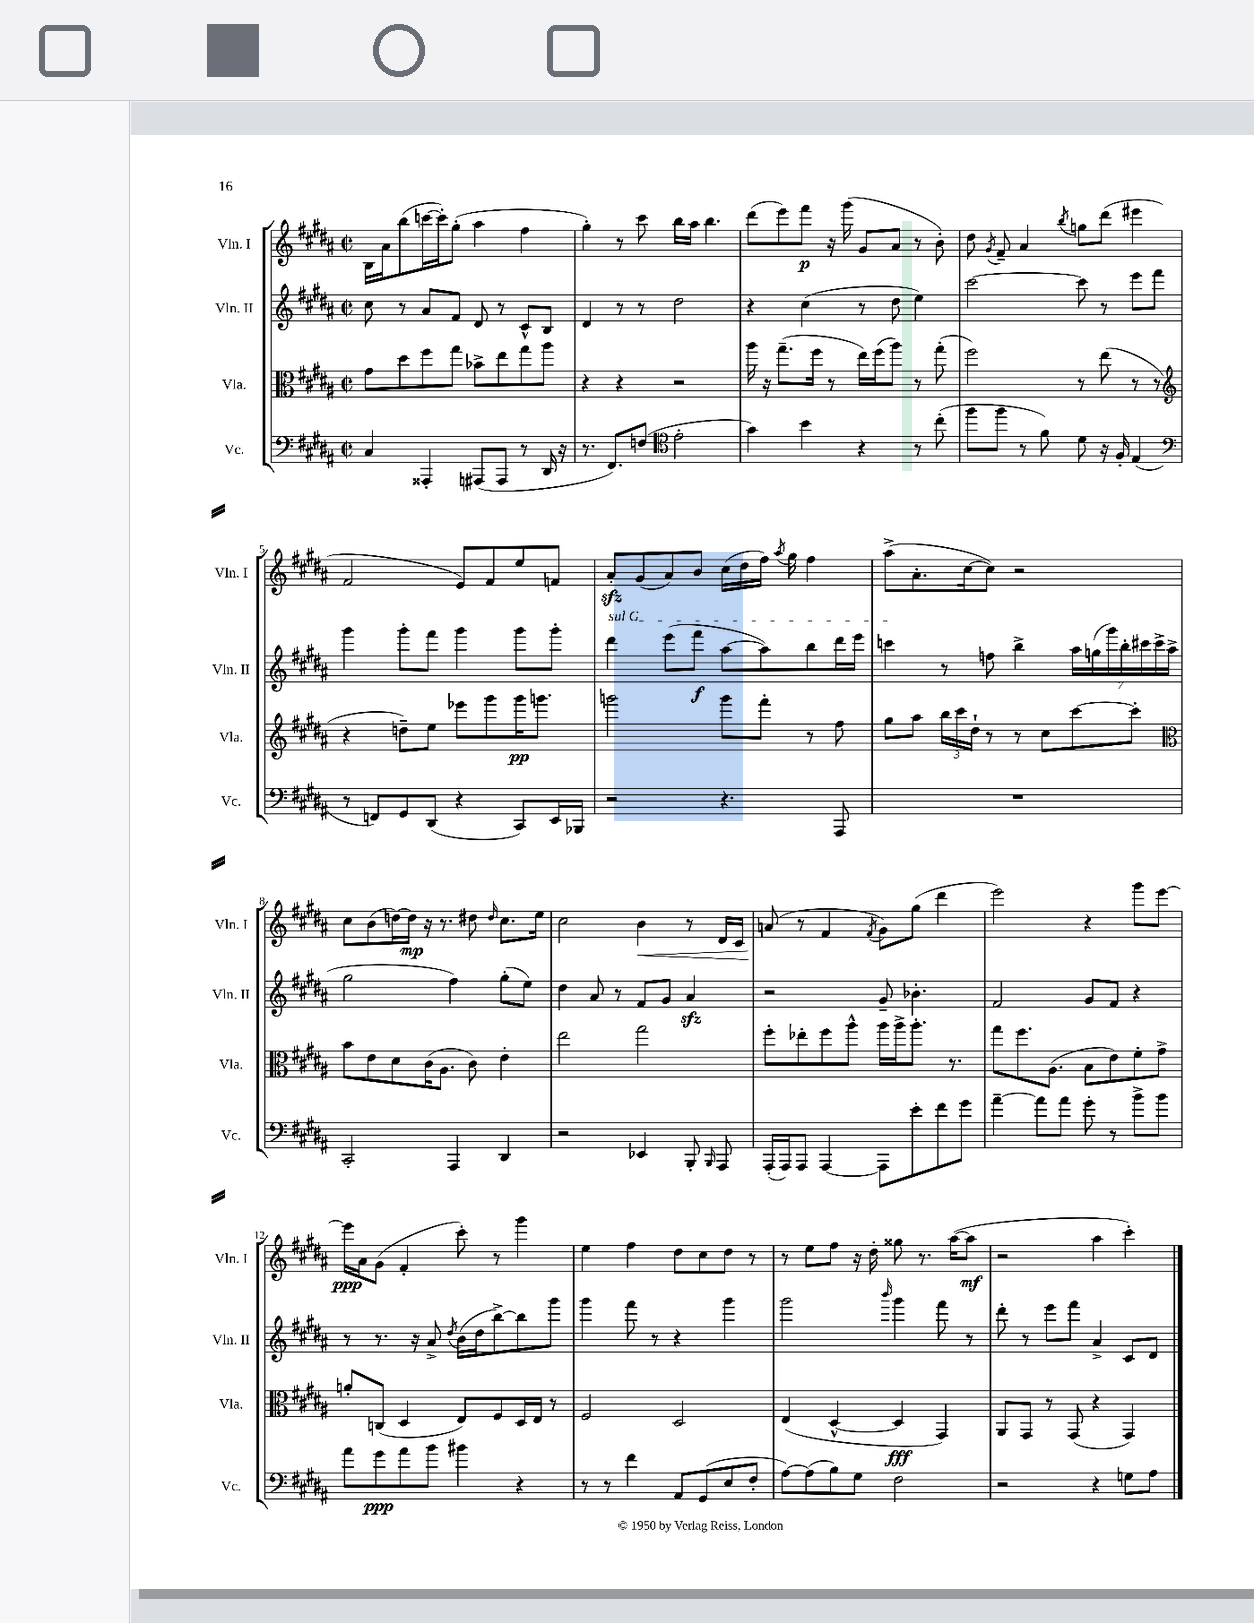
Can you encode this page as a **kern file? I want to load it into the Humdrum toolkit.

**kern	**dynam	**kern	**dynam	**kern	**dynam	**kern	**dynam
*part4	*part4	*part3	*part3	*part2	*part2	*part1	*part1
*staff4	*staff4	*staff3	*staff3	*staff2	*staff2	*staff1	*staff1
*I"Vc.	*	*I"Vla.	*	*I"Vln. II	*	*I"Vln. I	*
*I'Vc.	*	*I'Vla.	*	*I'Vln. II	*	*I'Vln. I	*
*clefF4	*	*clefC3	*	*clefG2	*	*clefG2	*
*k[f#c#g#d#a#]	*	*k[f#c#g#d#a#]	*	*k[f#c#g#d#a#]	*	*k[f#c#g#d#a#]	*
*M2/2	*	*M2/2	*	*M2/2	*	*M2/2	*
*met(c|)	*	*met(c|)	*	*met(c|)	*	*met(c|)	*
=1	=1	=1	=1	=1	=1	=1	=1
4C#/	.	8g#\L	.	8cc#\	.	16B\LL	.
.	.	.	.	.	.	16a#\J	.
.	.	8dd#\	.	8r	.	(8bb\	.
4AAA##X'/	.	8ff#\	.	8a#/L	.	[16cccn\L	.
.	.	.	.	.	.	16ccc'\J])	.
.	.	8gg#\J	.	8f#/J	.	(8gg#'\J	.
(8AAA#X/L	.	8b-X^\L	.	8d#/	.	4aa#\	.
8AAA#/J	.	8ee\	.	8r	.	.	.
8r	.	8gg#\	.	8c#^^/L	.	4ff#\	.
16DD#/	.	8aa#\J	.	8B/J	.	.	.
16r	.	.	.	.	.	.	.
=2	=2	=2	=2	=2	=2	=2	=2
8.r	.	4r	.	4d#/	.	4gg#'\)	.
8.FF#/L)	.	.	.	.	.	.	.
.	.	4r	.	8r	.	8r	.
(8Fn/J	.	.	.	8r	.	8ccc#\	.
*clefC4	*	*	*	*	*	*	*
2e'\	.	2r	.	2dd#\	.	16bb\LL	.
.	.	.	.	.	.	16aa#\JJ	.
.	.	.	.	.	.	4.bb\	.
=3	=3	=3	=3	=3	=3	=3	=3
4g#\)	.	16aa#\	.	4r	.	(8ddd#\L	.
.	.	16r	.	.	.	.	.
.	.	(8.gg#~\L	.	.	.	8eee\)	.
4b\	.	.	.	(4cc#\	.	8fff#\J	p
.	.	16ff#\Jk	.	.	.	.	.
.	.	8r	.	.	.	16r	.
.	.	.	.	.	.	(16ggg#\	.
4r	.	16ee\LL)	.	8r	.	8g#/L	.
.	.	(16ff#\J	.	.	.	.	.
.	.	8aa#\J)	.	8dd#\	.	8a#/J	.
8r	.	8r	.	4ee\)	.	8r	.
(8cc#'\	.	(8gg#'\	.	.	.	8b'\)	.
=4	=4	=4	=4	=4	=4	=4	=4
8ff#\L	.	2ff#\)	.	[2ccc#\	.	8dd#\	.
.	.	.	.	.	.	8qg#/	.
8ff#\J	.	.	.	.	.	8f#~/	.
8r	.	.	.	.	.	4a#/	.
8f#\)	.	.	.	.	.	.	.
.	.	.	.	.	.	8qbb/	.
8d#\	.	8r	.	8ccc#\]	.	8ggn\L	.
16r	.	(8ee\	.	8r	.	(8ddd#\J	.
16F#'/	.	.	.	.	.	.	.
(4E/	.	8r	.	8eee\L	.	4eee#X\	.
.	.	8r	.	8fff#\J	.	.	.
!!LO:LB:g=z
=5	=5	=5	=5	=5	=5	=5	=5
*clefF4	*	*clefG2	*	*	*	*	*
8r	.	4r	.	4ggg#\	.	2f#/	.
8FFn/L)	.	.	.	.	.	.	.
8GG#/	.	8ddn~\L)	.	8ggg#'\L	.	.	.
(8DD#/J	.	8ee\J	.	8fff#\J	.	.	.
4r	.	8eee-X\L	.	4ggg#\	.	8e/L)	.
.	.	8ggg#\	.	.	.	8f#/	.
8CC#/L)	.	16ggg#\K	pp	8ggg#\L	.	8ee/	.
.	.	8.gggn\J	.	.	.	.	.
16EE/L	.	.	.	8ggg#'\J	.	8fn/J	.
16BBB-X/JJ	.	.	.	.	.	.	.
=6	=6	=6	=6	=6	=6	=6	=6
!	!	!	!	!LO:TX:a:i:t=sul G	!	!	!
2r	.	2gggn\	.	4ddd#\	.	8a#zz'/L	.
.	.	.	.	.	.	(8g#/	.
.	.	.	.	(8eee\L	.	8a#/)	.
.	.	.	.	8fff#\J	f	8b/J	.
4.r	.	8ggg\L	.	[8aa#\L	.	(16cc#\LL	.
.	.	.	.	.	.	16dd#\	.
.	.	8fff#'\J	.	8aa#\])	.	16ff#\JJ)	.
.	.	.	.	.	.	8qaa#/	.
.	.	.	.	.	.	16gg#\	.
.	.	8r	.	8bb\	.	4ff#\	.
8AAA#/	.	8ff#\	.	16ddd#\L	.	.	.
.	.	.	.	16eee\JJ	.	.	.
=7	=7	=7	=7	=7	=7	=7	=7
1r	.	8gg#\L	.	4cccn\	.	(8aa#^\L	.
.	.	8aa#\J	.	.	.	8.a#'\	.
.	.	24bb\LL	.	8r	.	.	.
.	.	24ccc#\	.	.	.	.	.
.	.	.	.	.	.	[16cc#\k	.
.	.	24dd#`\JJ	.	.	.	.	.
.	.	8r	.	8ffn\	.	8cc#\J])	.
.	.	8r	.	4bb^\	.	2r	.
.	.	8cc#\L	.	.	.	.	.
.	.	[8ccc#\	.	28aa#\LL	.	.	.
.	.	.	.	(28ggn\	.	.	.
.	.	.	.	28ggg#\)	.	.	.
.	.	.	.	28bb'\	.	.	.
.	.	8ccc#'\J]	.	.	.	.	.
.	.	.	.	28ccc#X\	.	.	.
.	.	.	.	(28ccc#^\	.	.	.
.	.	.	.	28aa#^\JJ	.	.	.
!!LO:LB:g=z
=8	=8	=8	=8	=8	=8	=8	=8
*	*	*clefC3	*	*	*	*	*
2CC#'/	.	8b\L	.	2gg#\	.	8cc#\L	.
.	.	8e\	.	.	.	(8b\	.
.	.	8d#\	.	.	.	[16ddn\L)	.
.	.	.	.	.	.	16dd\JJ]	mp
.	.	(16c#\K	.	.	.	16r	.
.	.	8.A#\J	.	.	.	8.r	.
4AAA#/	.	.	.	4ff#\)	.	.	.
.	.	8c#\)	.	.	.	8dd#X\	.
.	.	.	.	.	.	16qqdd#/	.
4DD#/	.	4e'\	.	(8gg#'\L	.	8.cc#\L	.
.	.	.	.	8ee\J)	.	.	.
.	.	.	.	.	.	16ee\Jk	.
=9	=9	=9	=9	=9	=9	=9	=9
2r	.	2ee\	.	4dd#\	.	2cc#\	.
.	.	.	.	8a#/	.	.	.
.	.	.	.	8r	.	.	.
!	!	!	!	!	!	!	!LO:HP:b
4EE-X/	.	2gg#\	.	8f#/L	.	4b\	<
.	.	.	.	8g#/J	.	.	.
8BBB'/	.	.	.	4a#zz/	.	8r	.
16qqBBB/	.	.	.	.	.	.	.
8AAA#/	.	.	.	.	.	16d#/LL	.
.	.	.	.	.	.	16c#/JJ	.
=10	=10	=10	=10	=10	=10	=10	=10
(16AAA#'/LL	.	8ff#'\L	.	2r	.	(8an/	.
16AAA#/J)	.	.	.	.	.	.	.
8AAA#/J	.	8ee-X'\	.	.	.	8r	[
[4AAA#/	.	8ff#\	.	.	.	4f#/	.
.	.	8aa#^^\J	.	.	.	.	.
.	.	.	.	.	.	8qf#/	.
8AAA#\L]	.	16aa#\LL	.	8g#~/	.	8g#\L)	.
.	.	16aa#^\J	.	.	.	.	.
8e'\	.	8.aa#'\J	.	4.b-X'\	.	(8gg#\J	.
8f#\	.	.	.	.	.	4ddd#\	.
.	.	8.r	.	.	.	.	.
8g#\J	.	.	.	.	.	.	.
=11	=11	=11	=11	=11	=11	=11	=11
[4a#~\	.	8gg#\L	.	2f#/	.	2eee\)	.
.	.	8.ff#\	.	.	.	.	.
8a#\L]	.	.	.	.	.	.	.
.	.	(8.A#\J	.	.	.	.	.
8a#\J	.	.	.	.	.	.	.
8g#'\	.	8B\L	.	8g#/L	.	4r	.
8r	.	8e\)	.	8f#/J	.	.	.
8b^\L	.	8f#'\	.	4r	.	8ggg#\L	.
8b\J	.	8g#^\J	.	.	.	[8eee\J	.
!!LO:LB:g=z
=12	=12	=12	=12	=12	=12	=12	=12
8a#\L	.	8an'/L	.	8r	.	16eee\LL]	ppp
.	.	.	.	.	.	16a#\J	.
8g#\	ppp	(8Cn/J	.	8.r	.	(8g#\J	.
8a#\	.	4D#/	.	.	.	4f#'/	.
.	.	.	.	16r	.	.	.
8b\J	.	.	.	8a#^/	.	.	.
.	.	.	.	8qdd#/	.	.	.
4b#X\	.	8E/L)	.	(16b\LL	.	8ccc#'\)	.
.	.	.	.	16dd#\J	.	.	.
.	.	8F#/	.	[8bb^\)	.	8r	.
4r	.	16D#/L	.	8bb\]	.	4ggg#\	.
.	.	16E/JJ	.	.	.	.	.
.	.	8r	.	8ggg#\J	.	.	.
=13	=13	=13	=13	=13	=13	=13	=13
8r	.	2F#/	.	4ggg#\	.	4ee\	.
8r	.	.	.	.	.	.	.
4f#\	.	.	.	8fff#\	.	4ff#\	.
.	.	.	.	8r	.	.	.
8AA#/L	.	2D#/	.	4r	.	8dd#\L	.
(8GG#/	.	.	.	.	.	8cc#\	.
8E/	.	.	.	4ggg#\	.	8dd#\J	.
8F#'/J	.	.	.	.	.	8r	.
=14	=14	=14	=14	=14	=14	=14	=14
[8A#\L)	.	(4E/	.	2ggg#\	.	8r	.
(8A#\]	.	.	.	.	.	8ee\L	.
8B\)	.	[4D#^^/	.	.	.	8ff#\J	.
8G#\J	.	.	.	.	.	16r	.
.	.	.	.	.	.	16dd#'\	.
.	.	.	.	16qqbbb/	.	.	.
2F#\	.	4D#/]	fff	4ggg#\	.	8gg##X\	.
.	.	.	.	.	.	8.r	.
.	.	4GG#/)	.	8fff#\	.	.	.
.	.	.	.	.	.	([16aa#\KL	.
.	.	.	.	8r	.	8aa#\J]	mf
=15	=15	=15	=15	=15	=15	=15	=15
2r	.	8AA#/L	.	8ddd#'\	.	2r	.
.	.	8GG#/J	.	8r	.	.	.
.	.	8r	.	8eee\L	.	.	.
.	.	(8GG#/	.	8fff#\J	.	.	.
4r	.	4r	.	4a#^/	.	4aa#\	.
8Gn\L	.	4GG#/)	.	8c#/L	.	4ccc#'\)	.
8A#\J	.	.	.	8d#/J	.	.	.
==	==	==	==	==	==	==	==
*-	*-	*-	*-	*-	*-	*-	*-
